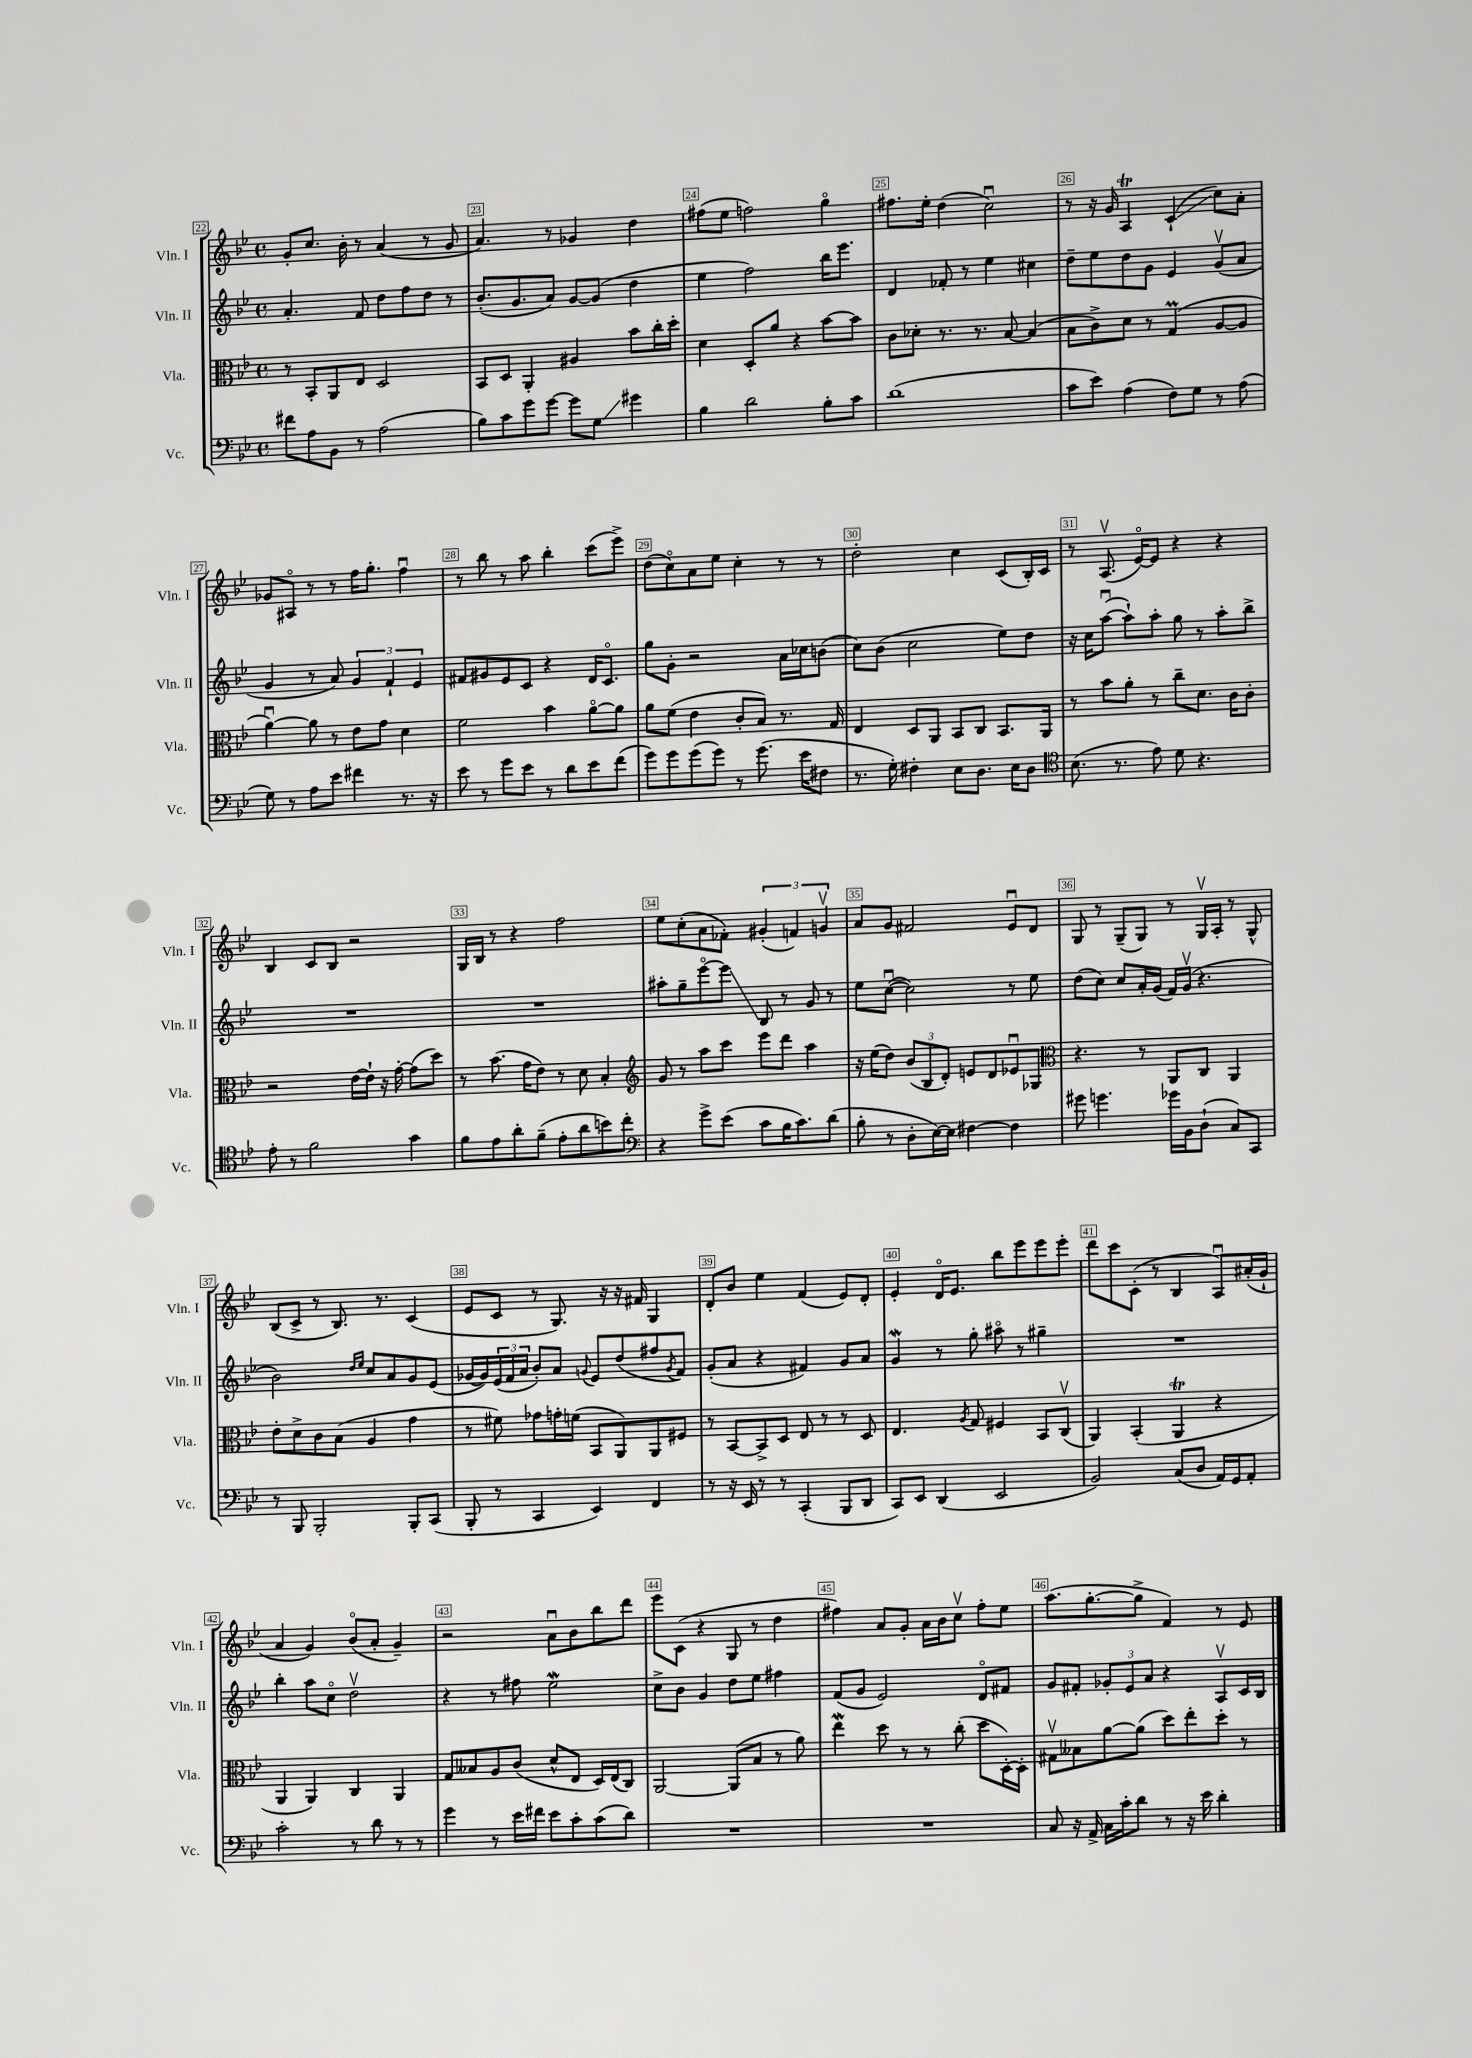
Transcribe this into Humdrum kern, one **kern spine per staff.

**kern	**kern	**kern	**kern
*staff4	*staff3	*staff2	*staff1
*clefF4	*clefC3	*clefG2	*clefG2
*k[b-e-]	*k[b-e-]	*k[b-e-]	*k[b-e-]
*M4/4	*M4/4	*M4/4	*M4/4
*met(c)	*met(c)	*met(c)	*met(c)
8f#\L	8r	4.a'/	8g'/L
8A\	8BB-'/L	.	8.cc/J
8BB-\J	8AA/	.	.
.	.	.	16b-'\
8r	8E-/J	8f/	8r
(2A\	2D/	8dd\L	(4a/
.	.	8ff\	.
.	.	8dd\J	8r
.	.	8r	8g/
=	=	=	=
8B-\L)	8BB-/L	(8.b-'/L	4.a/)
8c\	8D/J	.	.
.	.	8.g/	.
8g\	4AA'/	.	.
[8g\J	.	8a/J)	8r
8g\]L	4A#/	[8g/L	4g-/
8G\J	.	(8g/]J	.
4g#\	8b-\L	4dd\	4dd\
.	16cc'\L	.	.
.	16dd'\JJ	.	.
=	=	=	=
4B-\	4d\	4ee-\	(8ff#\L
.	.	.	8ee-\J
2d\	8D'/L	2ff\)	2ff\)
.	8a/J	.	.
.	4r	.	.
8B-'\L	[8b-\L	16bb-\LK	4ggo\
.	.	8.eee-\J	.
8c\J	8b-\]J	.	.
=	=	=	=
(1d	8c\L	4d/	8.ff#\L
.	8d-'\J	.	.
.	.	.	16ee-'\Jk
.	8.r	8f-'/	(4dd\
.	.	8r	.
.	8.r	.	.
.	.	4ee-\	2ccu\)
.	[8B-/	.	.
.	(4B-/]	4cc#\	.
=	=	=	=
8c\L	8B-\L	8dd~\L	8r
8e-\J)	8c^\)	8ee-\	16r
.	.	.	16g/
(4A\	8d\J	8dd\	4A/
.	8r	8g\J	.
8F\L)	(4G/	4e-/	(4c`/
8G\J	.	.	.
8r	[8A/L	(8gv/L	8cc\L)
(8A\	8A/]J	8a/J	8a'\J
=	=	=	=
8G\)	[4au\)	4g/	8g-/L
8r	.	.	8A#o/J
8A\L	8a\]	8r	8r
8e-\J	8r	8a/)	8r
4f#\	8e-\L	6g/	16ff\LK
.	.	.	8.gg'\J
.	8g\J	.	.
.	.	6f`/	.
8.r	4d\	.	4ffu\
.	.	6e-/	.
16r	.	.	.
=	=	=	=
8e-\	2f\	8f#/L	8r
8r	.	8g#/	8bb-\
8g\L	.	8e-/	8r
8e-\J	.	8c/J	8aa\
8r	4b-\	4r	4bb-'\
8d\L	.	.	.
8e-\	[8ao\L	16d/LK	(8ccc\L
.	.	8.co/J	.
(8f\J	8a\]J	.	8eee-^\J)
=	=	=	=
8g\L)	8a\L	8gg\L	(8dd\L
8g\	(8f\J	8g'\J	8cco\)
(8g\	4e-\	2r	8a\
8g\J)	.	.	8ee-\J
8r	8c'/L	.	4cc'\
(8.g\	8B-/J)	.	.
.	8.r	16a\LL	8r
16e-\LK	.	16cc-\J	.
8F#\J	.	(8b\J	8r
.	16G/	.	.
=	=	=	=
8.r	4E-/	8cc\L)	2dd'\
.	.	(8b-\J	.
16G'\)	.	.	.
4F#'\	8D/L	2cc\	.
.	8AA/J	.	.
8E-\L	8BB-/L	.	4cc\
8.D\J	8C/J	.	.
.	8.BB-/L	8ee-\L)	(8c/L
16E-\LK	.	.	.
8D\J	.	8dd\J	16B-'/L)
.	16AA/Jk	.	16c/JJ
=	=	=	=
*clefC4	*	*	*
(8.B-\	8r	16r	8r
.	.	16cc\LK	.
.	8b-\L	([8aau\J	(8.Av/
8.r	.	.	.
.	8a'\J	8aa`\]L)	.
.	.	.	[16e-o/LK)
8e-\)	8r	8aa'\J	8e-/]J
8d\	8cc~\L	8gg\	4r
4.r	8.d\J	8r	.
.	.	8aa'\L	4r
.	16c\LK	.	.
.	8c'\J	8bb-^\J	.
=	=	=	=
8e-'\	2r	1r	4B-/
8r	.	.	.
2f\	.	.	8c/L
.	.	.	8B-/J
.	[16e-\LL	.	2r
.	16e-`\]JJ	.	.
.	16r	.	.
.	[16g'\	.	.
4g\	(8g\]L	.	.
.	8dd\J)	.	.
=	=	=	=
8f\L	8r	1r	16G/LL
.	.	.	16B-/JJ
8e-\	(8.b-\	.	8r
8a'\	.	.	4r
.	16g\LK	.	.
(8f~\J	8e-\J)	.	.
8e-'\L	8r	.	2ff\
8a\	8d\	.	.
8b\)	4B-'/	.	.
8cc'\J	.	.	.
=	=	=	=
*clefF4	*clefG2	*	*
4r	8g/	8aa#'\L	8ee-\L
.	8r	8gg~\	(8cc'\
8g^\L	8aa\L	[8eee-o\	8a\
(8e-\J	8ccc\J	8eee-\]J	8f-'\J)
8c\L	8eee-\L	8B-/	(6g#'/
16B-\K	8ddd\J	8r	.
.	.	.	6f/)
8.c\)	.	.	.
.	4aa\	8g/	.
.	.	.	6gv/
(8d\J	.	8r	.
=	=	=	=
8B-'\	16r	8ee-\L	8a/L
.	(16ee-\LK	.	.
8r	8dd\J)	([8ccu\J	8g/J
8D'\L	(12b-/L	2cc\])	2f#/
.	12B-/	.	.
[16E-\L)	.	.	.
.	12d'/J)	.	.
16E-\]JJ	.	.	.
[4F#\	8e/L	.	.
.	8d/	.	.
4F#\]	8e-u/	8r	8e-u/L
.	8G-/J	8ee-\	8d/J
=	=	=	=
*	*clefC3	*	*
8g#\	4.r	(8dd\L	8G/
4.g\	.	8cc\J)	8r
.	.	8cc/L	(8G~/L
.	8r	16a'/L	8G/J)
.	.	(16g/JJ	.
16g-\LL	8AA/L	16f/LL)	8r
16BB-\J	.	(16gv/JJ	.
(8D`\J	8C/J	4.r	16Gv/LL
.	.	.	16A'/JJ
8C/L)	4AA/	.	8r
8CC/J	.	.	8G^^/
=	=	=	=
8r	8e-'\L	2b-\)	(8B-/L
8BBB-/	8d^\	.	8c^/J
2BBB-'/	8c\	.	8r
.	(8B-\J	.	8.B-/)
.	.	16qqdd/LL	.
.	.	16qqee-/JJ	.
.	4A/	8cc/L	.
.	.	.	8.r
.	.	8a/	.
8BBB-'/L	4g\	8g/	(4c/
(8CC/J	.	(8e-/J	.
=	=	=	=
8BBB-'/	8r	[16g-/LL	8e-/L
.	.	16g-/])	.
8r	8f#\)	(24e-/	8c/J
.	.	24f/	.
.	.	24a/JJ	.
4CC/	8g-\L	8b-'/L)	8r
.	16g'\L	8a/J	8.G/)
.	(16f\JJ	.	.
.	.	8qqg/	.
4EE-/)	8BB-/L	8e-/L	.
.	.	.	16r
.	8AA/)	(8dd/	16r
.	.	.	16f#/
4FF/	8AA/	8ff#/	4G/
.	.	8qg/	.
.	8F#/J	8f/J)	.
=	=	=	=
8r	8r	(8g'/L	8d'/L
16r	[8BB-/L	8a/J	8b-/J
16EE-/	.	.	.
8r	8BB-^/]	4r	4ee-\
8r	8D/J	.	.
(4CC'/	8E-/	4f#/)	(4f/
.	8r	.	.
8BBB-/L	8r	8g/L	8e-/L)
8DD/J	8D/	8a/J	8d'/J
=	=	=	=
8CC/L)	4.E-/	4g/	4e-'/
8EE-/J	.	.	.
(4DD/	.	8r	16do/LK
.	.	.	8.e-/J
.	8qA/	.	.
.	8G/	8gg'\	.
2EE-/	4F#/	8aa#o\	8bb-\L
.	.	8r	8eee-\
.	8BB-/L	4gg#~\	8eee-\
.	(8Cv/J	.	8eee-'\J
=	=	=	=
2BB-/)	4AA/)	1r	8ddd\L
.	.	.	8ccc\
.	(4BB-'/	.	(8c'\J
.	.	.	8r
(8C/L	4AA/	.	4B-/
8D/J	.	.	.
16AA/LL)	4r	.	8Au/L)
16GG/J	.	.	.
8AA'/J	.	.	(16a#'/L
.	.	.	16g`/JJ
=	=	=	=
2c'\	4AA/	4bb-'\	4a/
.	4AA/)	8aa\L	4g/)
.	.	8cco\J	.
8r	4C/	2ddv\	(8b-o/L
8d\	.	.	8a'/J
8r	4AA/	.	4g~/)
8r	.	.	.
=	=	=	=
4g\	8G/L	4r	2r
.	8B--/	.	.
8r	8A/	8r	.
16e-\LL	(8c/J	8ff#\	.
16f#\JJ	.	.	.
8e-\L	8d^^/L	2ee-\	8au\L
8c'\	8E-/J	.	8b-\
(8c\	16D/LL)	.	8bb-\
.	(16E-/J	.	.
8d\J)	8C/J)	.	8ddd\J
=	=	=	=
1r	[2AA/	8cc^\L	8eee-\L
.	.	8b-\J	(8c\J
.	.	4g/	4r
.	(8AA/]L	8dd\L	8G/
.	8B-/J	8ee-\J	8r
.	8r	4ff#\	4dd\
.	8a\)	.	.
=	=	=	=
1r	4ee-\	(8f/L	4ff#\)
.	.	8g/J	.
.	8dd\	2e-/)	8a/L
.	8r	.	8g'/J
.	8r	.	16a\LL
.	.	.	16b-\J
.	(8cc'\	.	8ccv\J
.	8dd\L	8do/L	8ff#'\L
.	[16D'\L)	8f#/J	8ee-\J
.	16D'\]JJ	.	.
=	=	=	=
8C/	8G#v\L	8g/L	(8.aa\L
16r	8B--\	8f#'/J	.
16AA^/	.	.	[8.gg'\
16C\LL	[8a\	12g-'/L	.
16c'\J	.	.	.
.	.	12e-/	.
8d\J	(8a\]J	.	8gg^\]J
.	.	12a/J	.
8r	8dd\L)	4r	4f/)
16r	8ee-'\	.	.
16e-\	.	.	.
4d'\	8dd'\J	8Av/L	8r
.	8r	16c/L	8e-/
.	.	16B-/JJ	.
==	==	==	==
*-	*-	*-	*-
